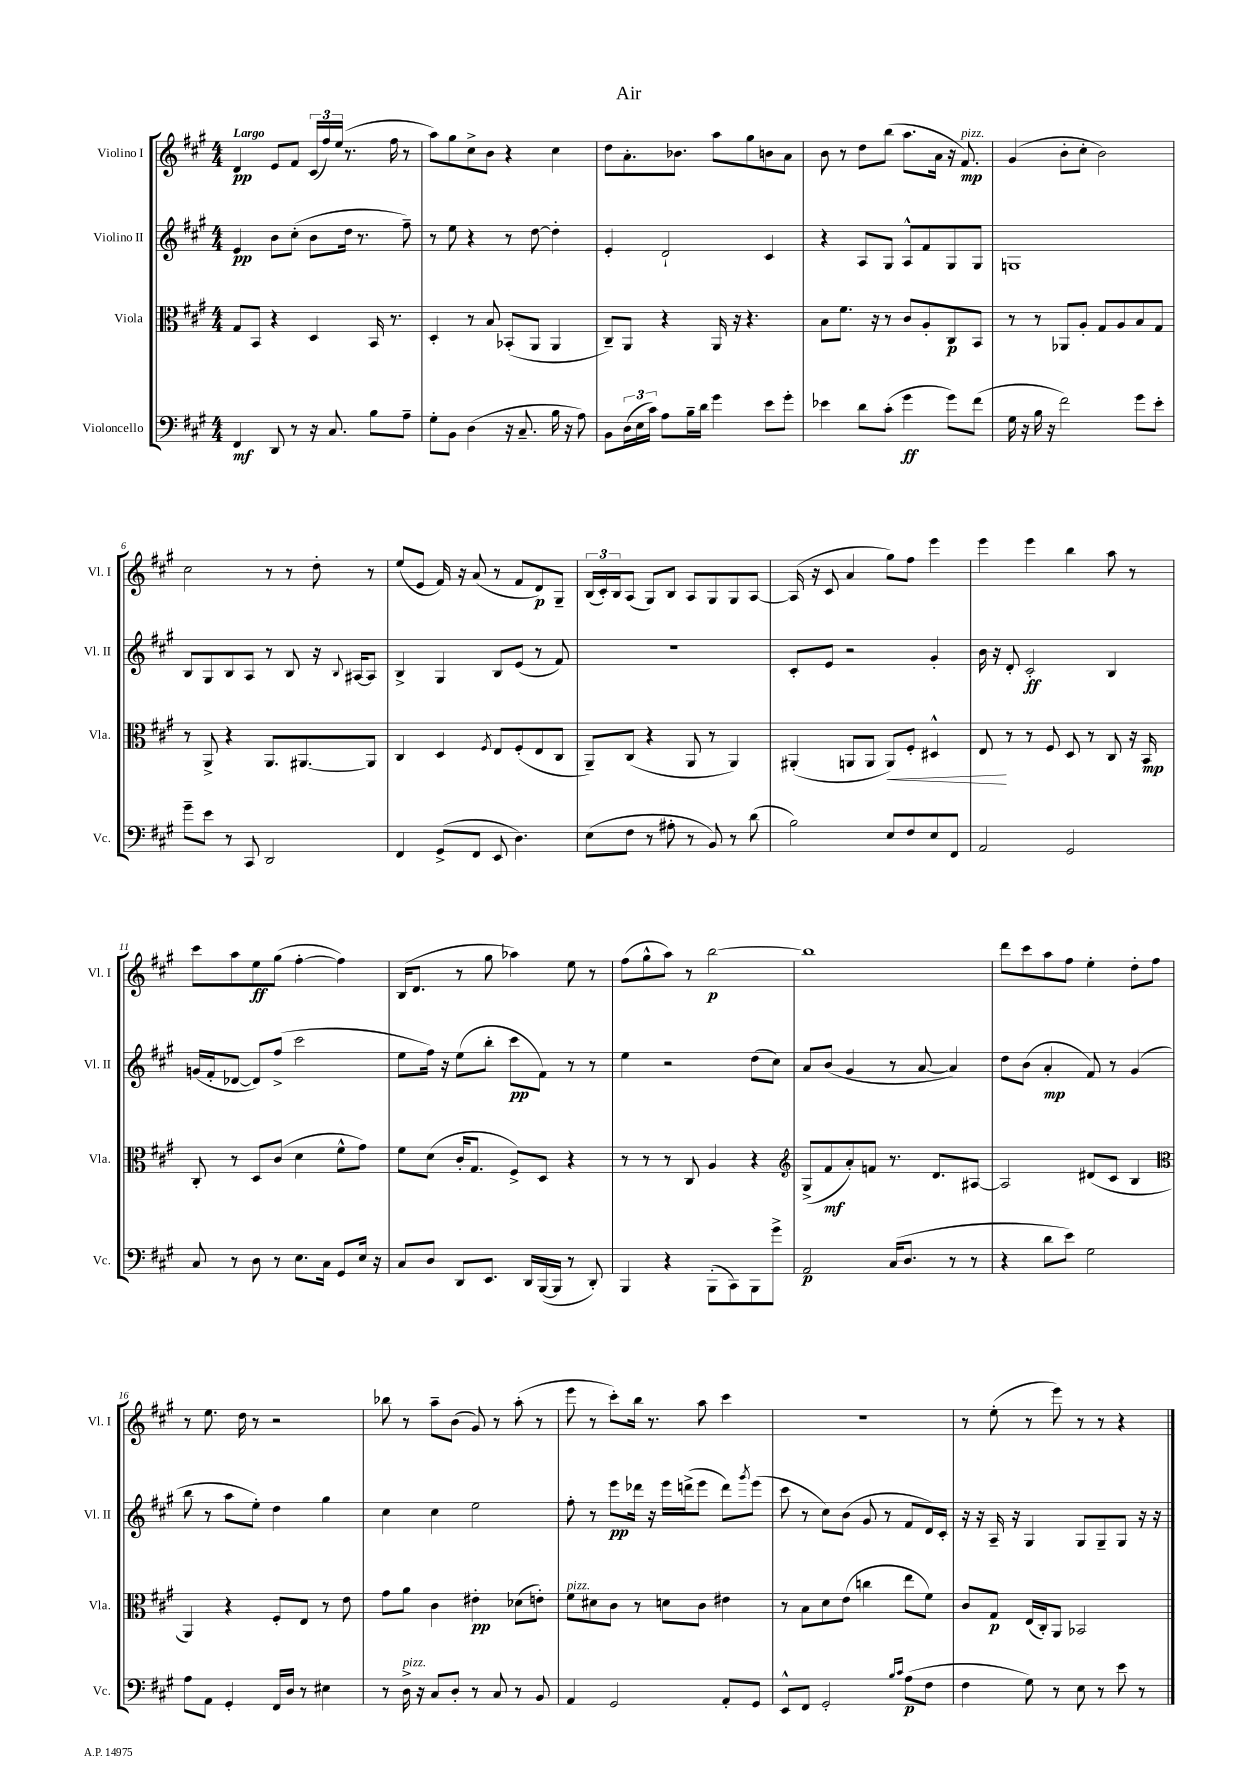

**kern	**kern	**kern	**kern
*staff4	*staff3	*staff2	*staff1
*clefF4	*clefC3	*clefG2	*clefG2
*k[f#c#g#]	*k[f#c#g#]	*k[f#c#g#]	*k[f#c#g#]
*M4/4	*M4/4	*M4/4	*M4/4
4FF#	8G#	4e	4d
.	8BB	.	.
8DD	4r	8b	8e
8r	.	(8cc#'	8f#
16r	4D	8b	(24c#
.	.	.	24ff#)
8.C#	.	.	.
.	.	.	(24ee
.	.	16dd	8.r
.	.	8.r	.
8B	16BB	.	.
.	8.r	.	16ff#
8A~	.	8ff#~)	8r
=	=	=	=
8G#'	4D'	8r	8aa)
8BB	.	8ee	8gg#
(4D	8r	4r	8cc#^
.	8B	.	8b
16r	(8BB-'	8r	4r
8.C#~	.	.	.
.	8AA	[8dd	.
16B	4AA	4dd']	4cc#
16r	.	.	.
8A)	.	.	.
=	=	=	=
8BB	8C#~)	4e'	8dd
(24D	8AA	.	8.a'
24E	.	.	.
24c#)	.	.	.
8A	4r	2d`	.
.	.	.	8.b-
16B~	.	.	.
16d	.	.	.
4g#	16AA	.	8aa
.	16r	.	.
.	4.r	.	8gg#
8e	.	4c#	8b
8g#'	.	.	8a
=	=	=	=
4e-	8B	4r	8b
.	8.f#	.	8r
8d	.	8A	8dd
.	16r	.	.
(8c#'	8r	8G#	(8bb
4g#	8c#	8A^^	8.aa
.	8A'	8f#	.
.	.	.	16a
8g#)	8C#	8G#	16r
.	.	.	8.f#)
(8f#	8BB	8G#	.
=	=	=	=
16G#	8r	1G	(4g#
16r	.	.	.
16B	8r	.	.
16r	.	.	.
2f#)	8AA-	.	8b'
.	8A'	.	8cc#'
.	8G#	.	2b)
.	8A	.	.
8g#	8B	.	.
8e'	8G#	.	.
=	=	=	=
8g#~	8r	8B	2cc#
8e	8AA^	8G#	.
8r	4r	8B	.
8CC#	.	8A	.
2DD	8.AA	8r	8r
.	.	8B	8r
.	[8.AA#	.	.
.	.	16r	8dd'
.	.	8qqB	.
.	.	[16A#	.
.	8AA#]	8A#]	8r
=	=	=	=
4FF#	4C#	4B^	(8ee
.	.	.	8e
(8GG#^	4D	4G#	16f#)
.	.	.	16r
8FF#	.	.	(8a
.	8qF#	.	.
8EE	8E	8B	8r
4.D)	(8F#'	(8e	8f#
.	8E	8r	8d)
.	8C#	8f#)	8G#~
=	=	=	=
(8E	8AA~)	1r	(24B
.	.	.	24c#')
.	.	.	24B
8F#	(8C#	.	(8A
8r	4r	.	8G#)
8A#'	.	.	8B
8r	8AA	.	8A
8BB)	8r	.	8G#
8r	4AA)	.	8G#
(8d	.	.	[8A
=	=	=	=
2B)	(4AA#'	8c#'	(16A]
.	.	.	16r
.	.	8e	8c#
.	8AA	2r	4a
.	8AA	.	.
8E	8AA)	.	8gg#)
8F#	8F#'	.	8ff#
8E	4D#^^	4g#'	4eee
8FF#	.	.	.
=	=	=	=
2AA	8E	16b	4eee
.	.	16r	.
.	8r	8d'	.
.	8r	2c#'	4eee
.	8F#	.	.
2GG#	8D	.	4bb
.	8r	.	.
.	8C#	4B	8aa
.	16r	.	8r
.	16BB	.	.
=	=	=	=
8C#	8C#'	(16g	8ccc#
.	.	16f#'	.
8r	8r	[8d-	8aa
8D	8D	8d-])	8ee
8r	(8c#	(8ff#^	(8gg#
8.E	4d	2ccc#	[4ff#'
16C#	.	.	.
8GG#	8f#^^	.	4ff#])
16E	8g#)	.	.
16r	.	.	.
=	=	=	=
8C#	8f#	8ee	(16B
.	.	.	8.d
8D	(8d	16ff#)	.
.	.	16r	.
8DD	16c#'	(8ee	8r
.	8.G#	.	.
8.EE	.	8bb'	8gg#
.	8F#^)	8ccc#	4aa-)
16DD	.	.	.
([16BBB	8D	8f#)	.
16BBB]	.	.	.
8r	4r	8r	8ee
8DD')	.	8r	8r
=	=	=	=
4BBB	8r	4ee	(8ff#
.	8r	.	8gg#^^
4r	8r	2r	8aa)
.	8C#	.	8r
(8BBB'	4A	.	[2bb
8CC#)	.	.	.
8BBB	4r	(8dd	.
8g#^	.	8cc#)	.
=	=	=	=
*	*clefG2	*	*
2AA	(8G#^	8a	1bb]
.	8f#	(8b	.
.	8a')	4g#	.
.	8f	.	.
(16C#	8.r	8r	.
8.D	.	.	.
.	.	[8a	.
.	8.d	.	.
8r	.	4a])	.
8r	[8A#	.	.
=	=	=	=
4r	2A#]	8dd	8ddd
.	.	(8b	8ccc#
8d	.	4a'	8aa
8e)	.	.	8ff#
2G#	(8d#	8f#)	4ee'
.	8c#	8r	.
.	4B	(4g#	8dd'
.	.	.	8ff#
=	=	=	=
*	*clefC3	*	*
8A	4AA)	8bb	8r
8AA	.	8r	8.ee
4GG#'	4r	8aa	.
.	.	.	16dd
.	.	8ee')	8r
16FF#	8F#'	4dd	2r
16D	.	.	.
8r	8E	.	.
4E#	8r	4gg#	.
.	8e	.	.
=	=	=	=
8r	8g#	4cc#	8bb-
16D^	8a	.	8r
16r	.	.	.
8C#	4c#	4cc#	8aa~
8D'	.	.	(8b
8r	4e#'	2ee	8g#)
8C#	.	.	8r
8r	(8d-	.	(8aa'
8BB	8e')	.	8r
=	=	=	=
4AA	8f#	8ff#'	8eee
.	8d#	8r	8r
2GG#	8c#	8eee	8ccc#')
.	8r	16ddd-	16bb
.	.	16r	8.r
.	8d	16eee	.
.	.	(16ddd^	.
.	8c#	8eee	8aa
8AA'	4e#	8ddd)	4ccc#
.	.	8qggg#	.
8GG#	.	(8eee	.
=	=	=	=
8EE^^	8r	8ccc#	1r
8FF#	8B	8r	.
2GG#'	8d	8cc#)	.
.	(8e	(8b	.
.	4cc	8g#	.
.	.	8r	.
16qqB	.	.	.
16qqc#	.	.	.
(8A	8ee	8f#	.
8F#	8f#)	16d)	.
.	.	16c#'	.
=	=	=	=
4F#	8c#	16r	8r
.	.	16r	.
.	8G#	16A~	(8ee'
.	.	16r	.
8G#)	(16E	4G#	8r
.	16C#')	.	.
8r	8AA	.	8eee)
8E	2BB-	8G#	8r
8r	.	8G#~	8r
8e	.	8G#	4r
8r	.	16r	.
.	.	16r	.
==	==	==	==
*-	*-	*-	*-
